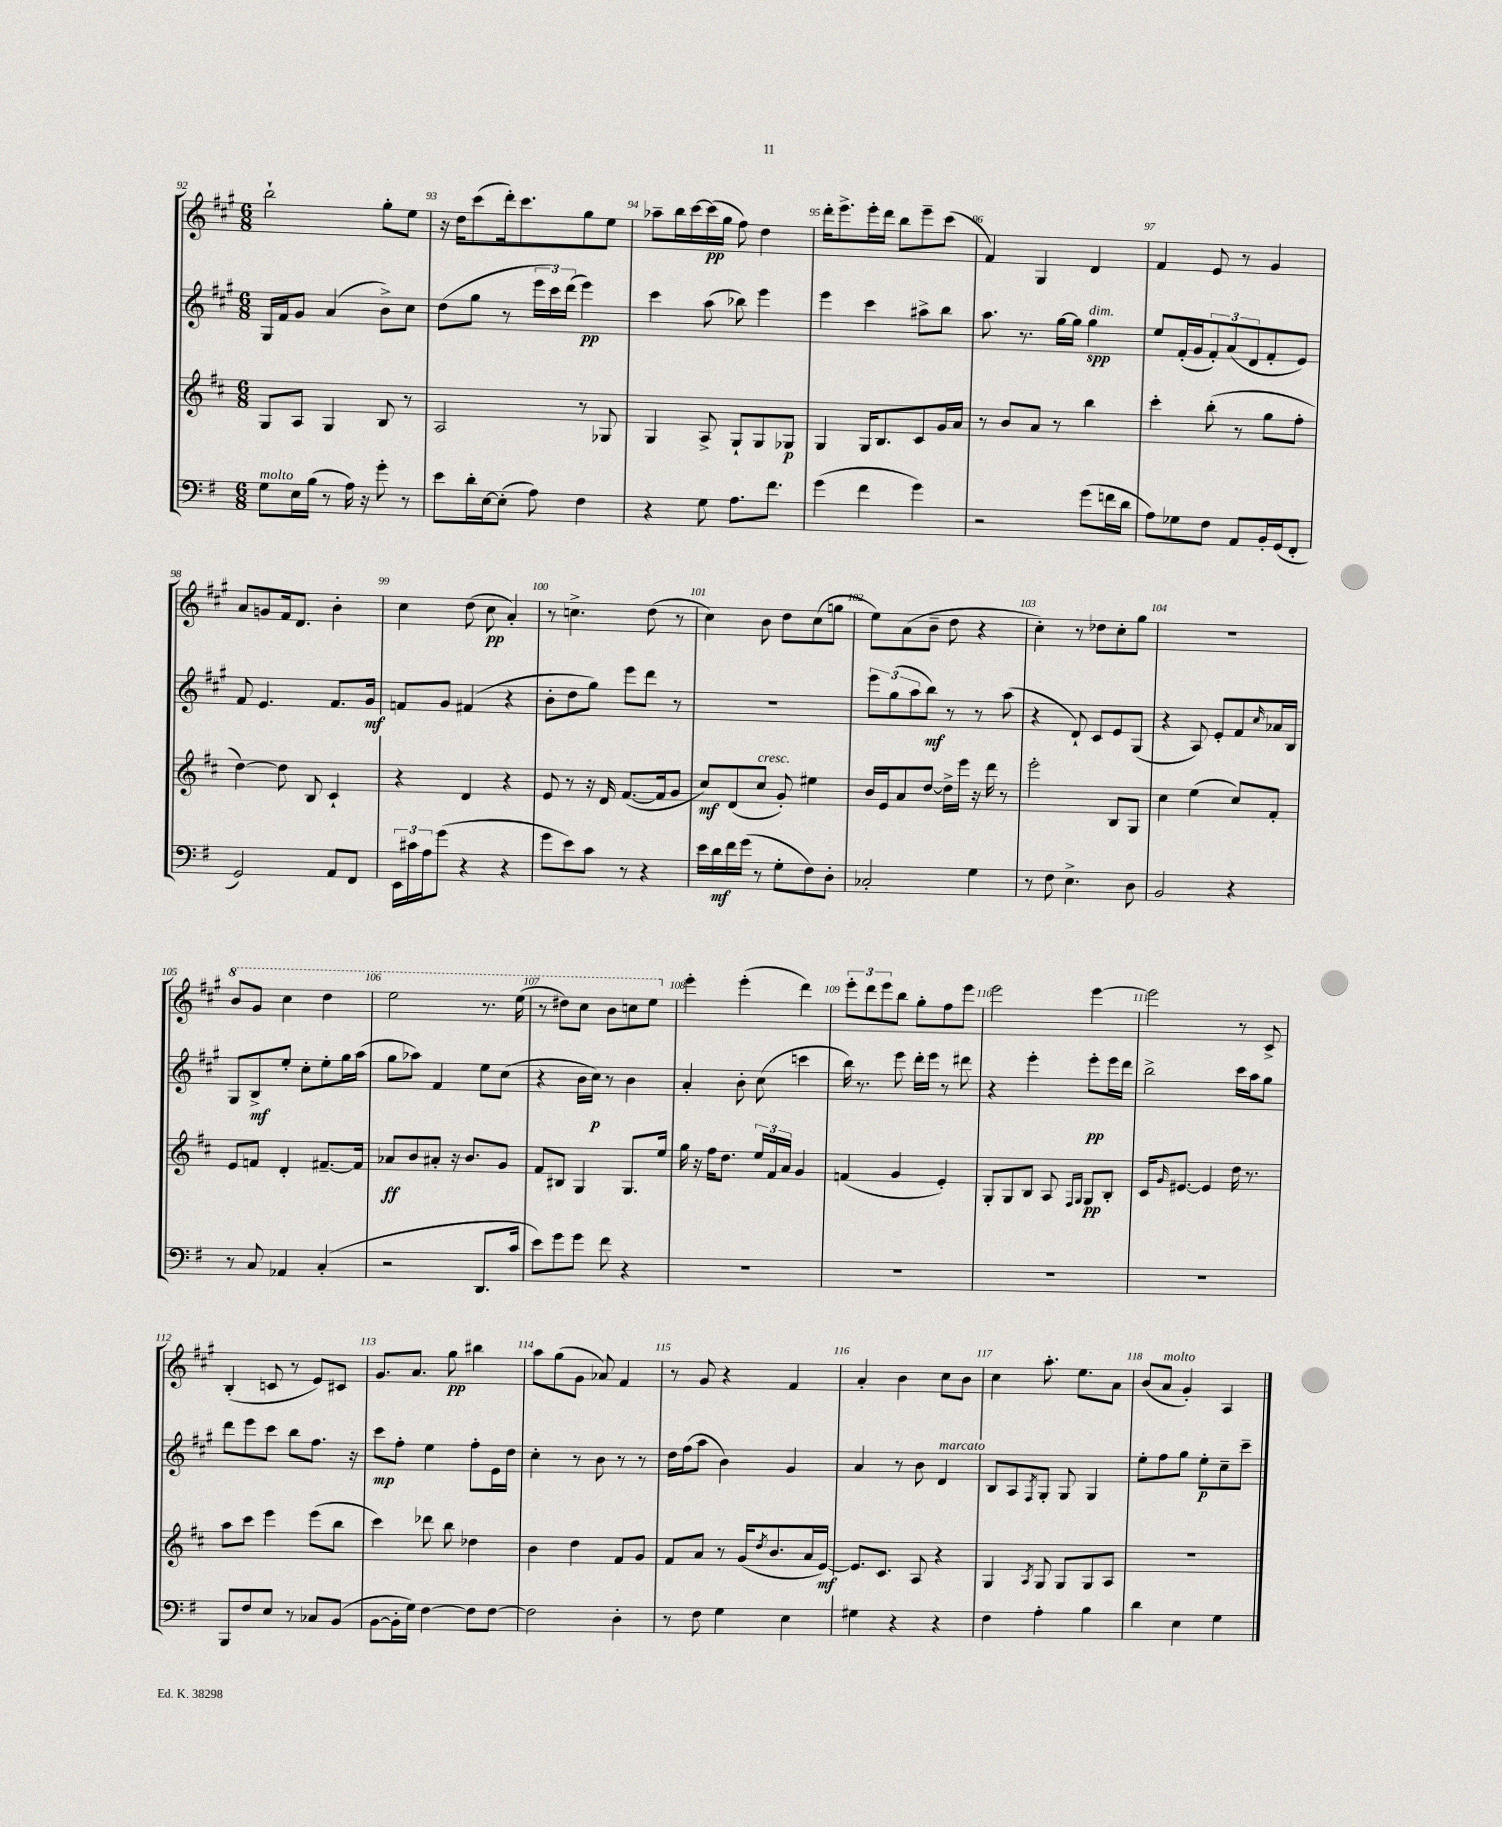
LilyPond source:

<<
\new StaffGroup <<
\new Staff = "s0" {
    \clef treble \key a \major \numericTimeSignature \time 6/8
    b''2-! gis''8-. e''8 |
    r16 d''16 cis'''8( d'''16-.) cis'''8. gis''8 e''8 |
    aes''8-- b''16 cis'''16~ cis'''16\pp( gis''16 fis''8) d''4 |
    d'''16-. e'''8.-> e'''16-. d'''16 b''8 e'''8-- cis'''8( |
    fis'4) gis4 d'4 |
    fis'4 e'8 r8 gis'4 |
    a'8 g'8 fis'16 d'8. b'4-. |
    cis''4 d''8( cis''8\pp a'4-.) |
    r8 c''4.-> d''8( r8 |
    cis''4) b'8 d''8 cis''8( g''8 |
    e''8) a'8( b'8-- d''8 r4 |
    cis''4-.) r8 des''8 cis''8-. gis''8 |
    R2. |
    \ottava #1 b''8 gis''8 cis'''4 d'''4 |
    e'''2 r8. e'''16( |
    r8 dis'''8) cis'''8 b''8 c'''8 e'''8 \ottava #0 |
    e'''4-. e'''4-.( d'''4) |
    \tuplet 3/2 { e'''8-. d'''8 e'''8 } b''8 gis''8-. fis''8 e'''8 |
    e'''2 e'''4~ |
    e'''2 r8 cis'8-> |
    b4-.( c'8 r8 e'8) cis'8 |
    gis'8. a'8. gis''8\pp bis''4 |
    a''8 gis''8( gis'8 aes'8) fis'4 |
    r8 gis'8 r4 fis'4 |
    a'4-. b'4 cis''8 b'8 |
    cis''4 a''8.-. e''8. a'8 |
    b'8( a'8^\markup { \italic "molto" } gis'4-.) a4 \bar "|." |
}
\new Staff = "s1" {
    \clef treble \key a \major \numericTimeSignature \time 6/8
    gis16 fis'16 gis'8 a'4( b'8->) cis''8 |
    d''8( gis''8 r8 \tuplet 3/2 { e'''16 cis'''16) d'''16( } e'''4\pp) |
    cis'''4 a''8( bes''8) e'''4 |
    e'''4 cis'''4 ais''8-> b''8 |
    a''8. r8. gis''16~ gis''16 gis''4\spp^\markup { \italic "dim." } |
    e''8 fis'16-.( gis'16 \tuplet 3/2 { fis'8-.) a'8( d'8 } fis'8-. e'8) |
    fis'8 e'4. fis'8. gis'16\mf |
    f'8 gis'8 fis'4( r4 |
    b'8-. d''8 gis''8) e'''8 d'''8 r8 |
    R2. |
    \tuplet 3/2 { e'''8 gis''8( a''8 } b''8\mf) r8 r8 a''8( |
    r4 d'8-!) cis'8 e'8 gis8( |
    r4 a8) e'8-. fis'8 \grace { cis''16 } aes'16 b16 |
    gis8 b8->\mf e''8-. cis''8-. e''8-. gis''16 a''16( |
    gis''8 aes''8) fis'4 e''8 cis''8( |
    r4 b'16 cis''16\p) r8 b'4 |
    a'4-. b'8-. cis''8( c'''4 |
    b''16) r8. e'''8 d'''16-. e'''16 r8 dis'''8 |
    r4 e'''4-. e'''8-.\pp e'''16 d'''16 |
    b''2-> cis'''16 a''16 gis''8 |
    d'''8 e'''8 cis'''8 b''8 fis''8. r16 |
    cis'''8\mp fis''8-. e''4 fis''8-. e'16 d''16 |
    cis''4-. r8 b'8 r8 r8 |
    d''16 fis''16( a''8 b'4) gis'4 |
    a'4 r8 b'8 d'4^\markup { \italic "marcato" } |
    b8 a8 \acciaccatura { fis8 } gis8-. gis8 gis4 |
    e''8-. fis''8 gis''8 e''8-.\p cis''8-- cis'''8-- \bar "|." |
}
\new Staff = "s2" {
    \clef treble \key d \major \numericTimeSignature \time 6/8
    g8 a8 g4 b8 r8 |
    a2 r8 ges8 |
    g4 a8-> g8-! g8 ges8\p |
    g4 g16 b8. cis'8 g'16 a'16 |
    r8 b'8 a'8 r8 b''4 |
    cis'''4-. b''8-.( r8 g''8 fis''8-. |
    d''4~) d''8 b8 cis'4-! |
    r4 d'4 r4 |
    e'8 r8 r16 d'16 fis'8.~( fis'16 g'8 |
    cis''8\mf) d'8( cis''8^\markup { \italic "cresc." } g'8-.) eis''4 |
    b'16 e'16 a'8 d''8~ d''16-> e'''16 r16 d'''16 r8 |
    e'''2-. b8 g8 |
    cis''4 e''4( cis''8) fis'8-. |
    e'8 f'8 d'4-. fis'8.~-- fis'16 |
    aes'8\ff b'8 ais'8-. r16 b'8. g'8 |
    fis'8 bis8 g4 g8. e''16 |
    g''16 r16 fis''16 d''8. \tuplet 3/2 { e''16 fis'16 a'16 } g'4 |
    f'4( g'4 e'4-.) |
    g8-. g8 b8 a8 \grace { fis16 g16 } g8\pp b8-. |
    cis'16 \grace { g'16 } eis'8.~ eis'4 d''16 r8. |
    a''8 cis'''8 e'''4 e'''8( b''8 |
    cis'''4) des'''8 b''8 des''4 |
    b'4 d''4 fis'8 g'8 |
    fis'8 a'8 r8 g'16( \acciaccatura { d''8 } b'8. a'16 e'16~\mf) |
    e'8. cis'8. a8 r4 |
    g4 \acciaccatura { a8 } g8 g8 g8 a8 |
    R2. \bar "|." |
}
\new Staff = "s3" {
    \clef bass \key g \major \numericTimeSignature \time 6/8
    g8^\markup { \italic "molto" } e16 b16( r8 a16) r16 g'8-. r8 |
    e'8 d'16-. e16~ e8-.( a8) fis4 |
    r4 g8 a8. fis'8. |
    g'4( fis'4 g'4) |
    r2 g'8( f'16 d'16 |
    a8) ges8 fis8 a,8 b,16-. g,16( fis,8-. |
    g,2) a,8 fis,8 |
    \tuplet 3/2 { e,16 cis'16 a16 } g'8( r4 r4 |
    g'8 e'8) c'8 r8 r4 |
    e'16 d'16\mf fis'16 g'16( r8 g8-. fis8) d8-. |
    ces2-. g4 |
    r8 fis8 e4.-> d8 |
    b,2 r4 |
    r8 c8 aes,4 c4-.( |
    r2 d,8. c'16 |
    e'8) g'8 g'8 fis'8 r4 |
    R2. |
    R2. |
    R2. |
    R2. |
    b,,8 fis8 e8 r8 ces8 b,8( |
    b,8~ b,16-. g16) fis4~ fis8 fis8~ |
    fis2 d4-. |
    r8 fis8 g4 e4 |
    gis4 r4 r4 |
    fis4 a4-. b4 |
    d'4 e4 g4 \bar "|." |
}
>>
>>
\layout { \context { \Score currentBarNumber = #92 \override BarNumber.break-visibility = ##(#f #t #t) barNumberVisibility = #all-bar-numbers-visible } }
